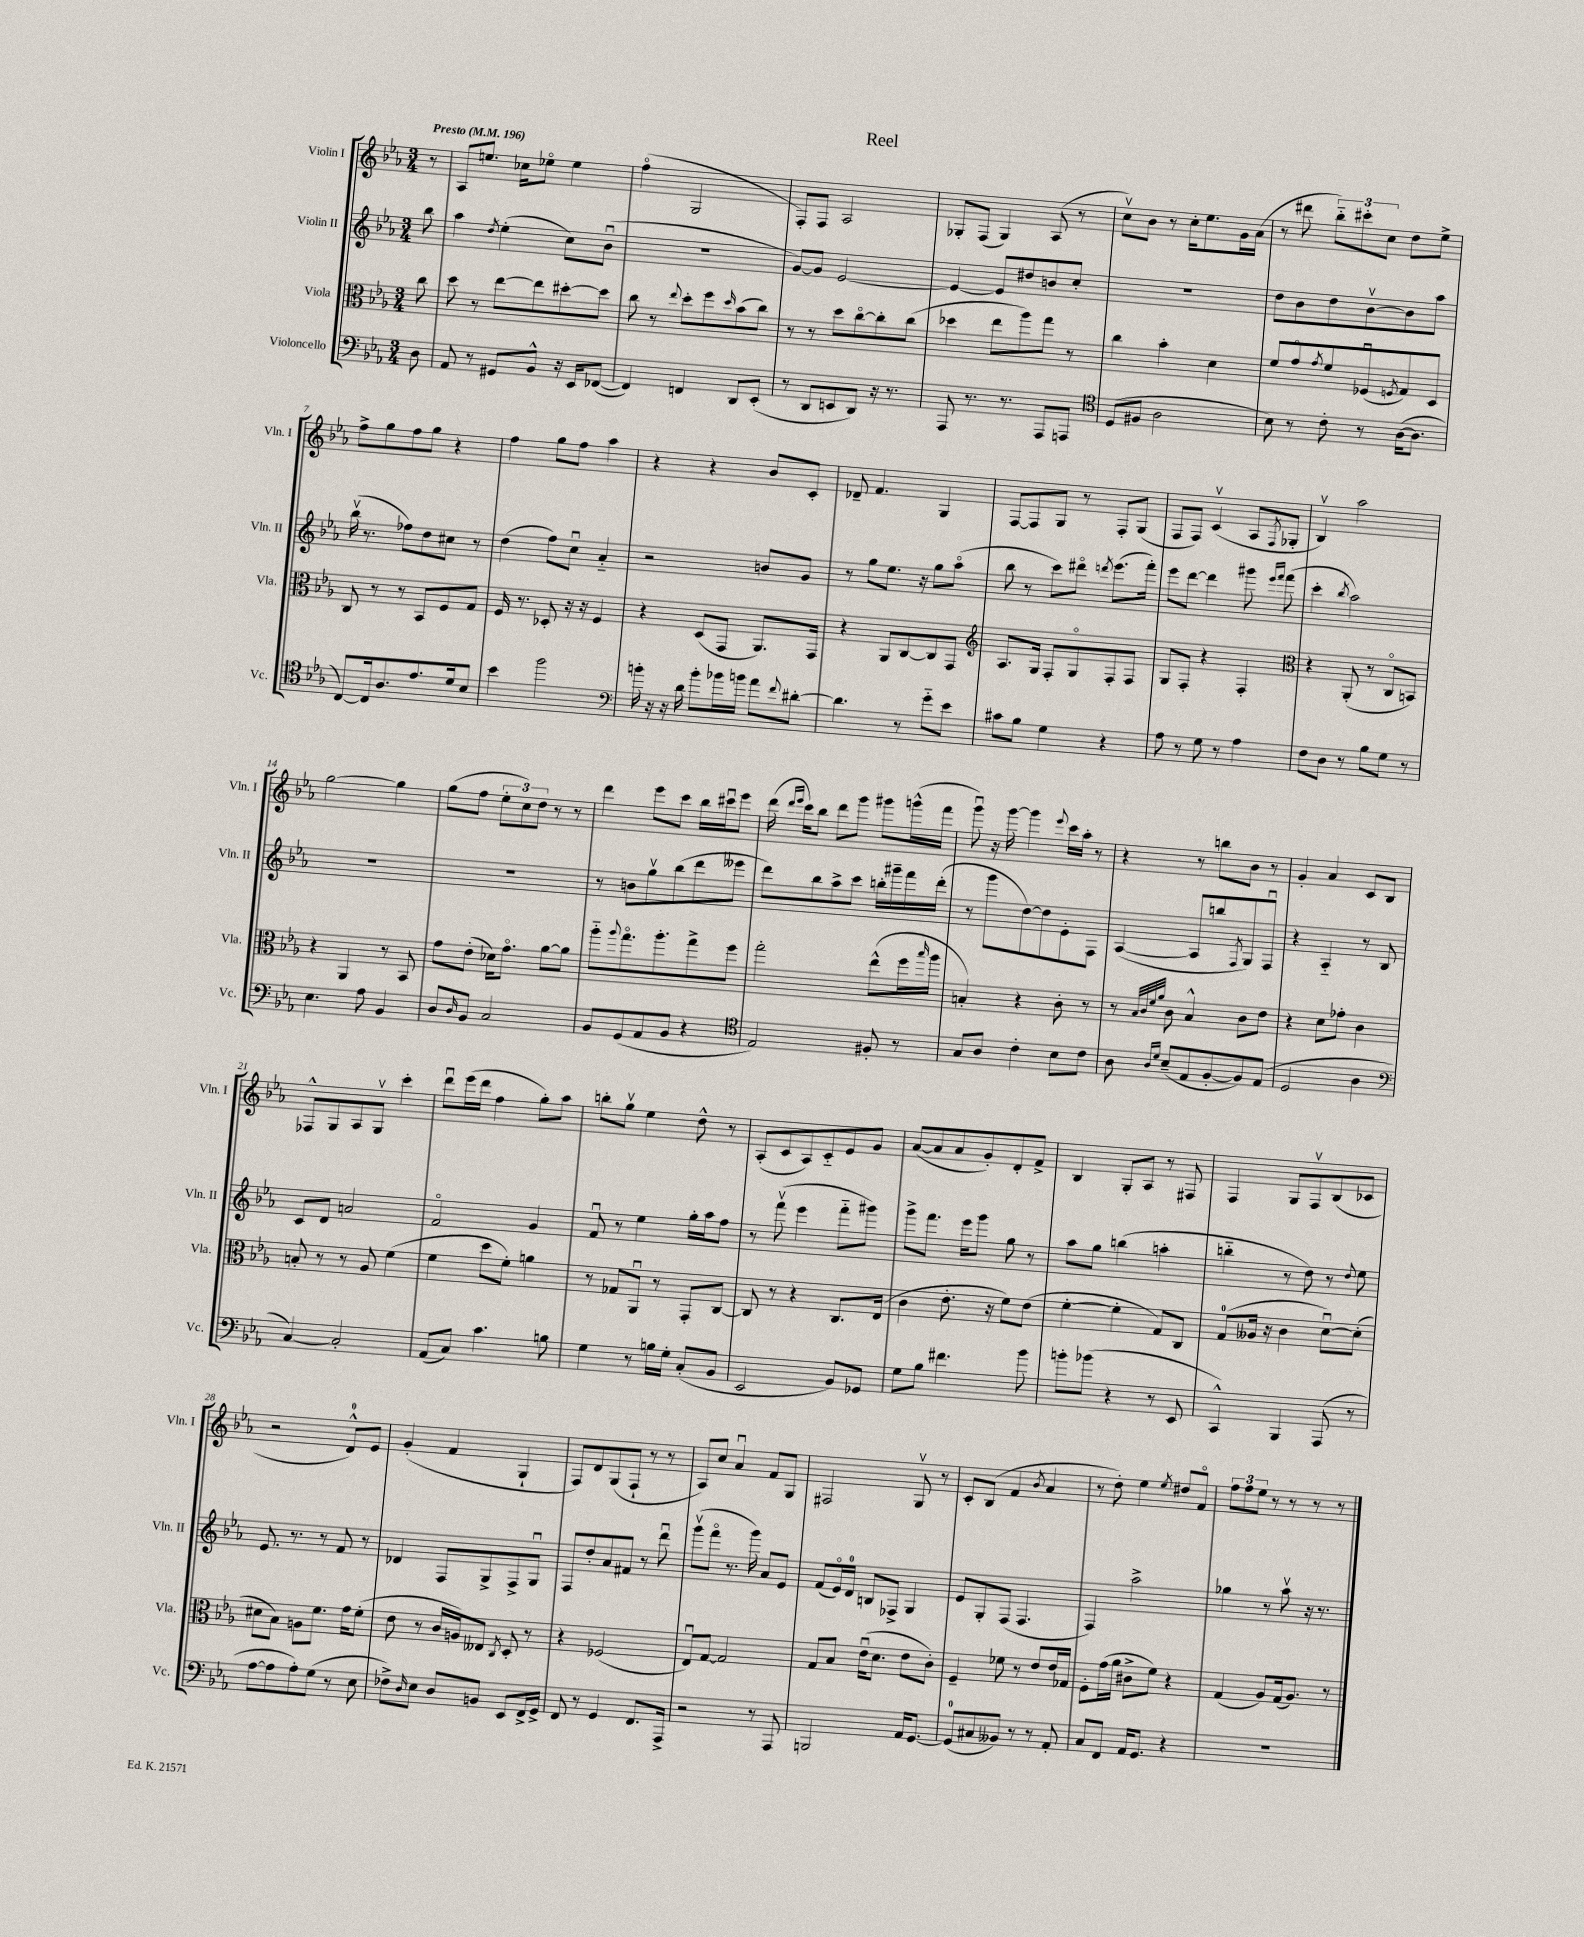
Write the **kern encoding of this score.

**kern	**kern	**kern	**kern
*part4	*part3	*part2	*part1
*staff4	*staff3	*staff2	*staff1
*I"Violoncello	*I"Viola	*I"Violin II	*I"Violin I
*I'Vc.	*I'Vla.	*I'Vln. II	*I'Vln. I
*clefF4	*clefC3	*clefG2	*clefG2
*k[b-e-a-]	*k[b-e-a-]	*k[b-e-a-]	*k[b-e-a-]
*M3/4	*M3/4	*M3/4	*M3/4
*MM196	*MM196	*MM196	*MM196
=	=	=	=
!	!	!	!LO:TX:a:B:t=Presto
8D\	8cc\	8bb-\	8r
=1	=1	=1	=1
8AA-/	8dd\	4aa-\	8A-/L
8r	8r	.	8.een/J
.	.	8qdd/	.
8GG#X/L	[8ee-\L	(4ee-'\	.
.	.	.	16cc-X\KL
8BB-^^/J	8ee-\]	.	8ee-X\J
16r	[8dd#X'\	8cc\L)	4ee-\
16EE-/KL	.	.	.
([8FF-X/J	8dd#\J]	(8b-u\J	.
=2	=2	=2	=2
4FF-/])	8cc\	2.r	(4ff\
.	8r	.	.
.	8qqee-/	.	.
4FFn/	8dd'\L	.	2G/
.	8ff\	.	.
.	16qqdd/	.	.
8DD/L	(8b-\	.	.
(8EE-'/J	8cc\J)	.	.
=3	=3	=3	=3
8r	8r	[8g/L)	8F'/L)
8DD/L	8r	8g/J]	8F/J
8EEn/	8dd\L	[2e-/	2A-/
8DD/J)	[8cc\	.	.
16r	8cc'\]	.	.
8.r	.	.	.
.	(8cc\J	.	.
=4	=4	=4	=4
8AAA-/	4dd-X\	4e-/_	8G-X'/L
8.r	.	.	(8F/J
.	8ee-\L	8e-/L]	4G-/)
8.r	.	.	.
.	8aa-\)	8dd#X/	.
8AAA-/L	8gg\J	8bn/	(8A-/
8AAAn/J	8r	8cc'/J	8r
=5	=5	=5	=5
*clefC4	*	*	*
(8D/L	4cc\	2.r	8ccv\L)
8F#X/J	.	.	8b-\J
2A-\	4b-'\	.	8r
.	.	.	16cc'\KL
.	.	.	8.ee-\
.	4d\	.	.
.	.	.	16g\L
.	.	.	(16a-\JJ
=6	=6	=6	=6
8B-\)	8f/L	8dd\L	8r
8r	8g/	8b-\	8ddd#X\
.	8qg/	.	.
8c'\	8f/	8dd\	12bb-\L)
.	.	.	12ccc#X'\
8r	(8F-Xu/	[8b-v\	.
.	.	.	12cc\J
.	8qFn/	.	.
([16A-\KL	8G/)	8b-\]	8dd\L
8.A-\J]	.	.	.
.	8D/J	8aa-\J	8ee-^\J
!!LO:LB:g=z
=7	=7	=7	=7
[8C/L)	8C/	(16bb-v\	8ff^\L
.	.	8.r	.
16C/k]	8r	.	8gg\
8.A-/	.	.	.
.	8r	8ff-X\L)	8ff\
8.e-/	8BB-/L	8dd\	8gg\J
.	8F/	8cc#X\J	4r
16d/k	.	.	.
8B-/J	8G/J	8r	.
=8	=8	=8	=8
4b-\	16F/	(4dd\	4ff\
.	8.r	.	.
2ff\	8D-X'/	8ff\L)	8gg\L
.	16r	8ccu\J	8ff\J
.	16r	.	.
.	4F/	4a-/	4aa-\
=9	=9	=9	=9
*clefF4	*	*	*
16bn'\	4r	2r	4r
16r	.	.	.
16r	.	.	.
16d\	.	.	.
8b'\L	(8D/L	.	4r
16b-X\L	8GG/J	.	.
16bn\JJ	.	.	.
8a-\L	8.AA-/L)	8bn/L	8b-/L
8qqf/	.	.	.
[8d#X'\J	.	8g/J	8c'/J
.	16GG/Jk	.	.
=10	=10	=10	=10
4.d#\]	4r	8r	8d-X~/
.	.	8gg\L	4.f/
.	8AA-/L	8.ee-\J	.
8r	[8C/	.	.
.	.	16r	.
8g\L	8C/]	8gg\L	4G/
8e-\J	8GG/J	(8aa-\J	.
=11	=11	=11	=11
*	*clefG2	*	*
8c#X\L	8.A-/L	8bb-\	[8F/L
8B-\J	.	8r	8F/]
.	16G/Jk	.	.
4G\	8F'/L	8ccc\L)	8G/J
.	8G/	8ddd#X\J	8r
.	.	8qdddn/	.
4r	8F'/	(8.eee-\L	8F'/L
.	8F/J	.	(8G/J
.	.	16fff'\Jk)	.
=12	=12	=12	=12
8A-\	8G/L	8eee-\L	8F/L
8r	8F'/J	[8ddd\J	8F/J)
8G\	4r	4ddd\]	(4cv/
8r	.	.	.
4A-\	4F'/	8ggg#X\	8A-/L
.	.	16qqeee-/LL	.
.	.	16qqfff/JJ	8qF/
.	.	(8fff\	8G-X'/J
=13	=13	=13	=13
*	*clefC3	*	*
8F\L	4r	4ccc'\	4B-v/)
8D\J	.	.	.
.	.	8qbb-/	.
8r	(8AA-'/	2aa-\)	2aa-\
8B-\L	8r	.	.
8G\J	8C/L	.	.
8r	8BBn/J)	.	.
!!LO:LB:g=z
=14	=14	=14	=14
4.E-\	4r	2.r	[2gg\
.	4AA-/	.	.
8A-\	.	.	.
4BB-/	8r	.	4gg\]
.	8BB-/	.	.
=15	=15	=15	=15
8D/L	8g\L	2.r	(8gg\L
16qqD/	.	.	.
8BB-/J	(8e-'\J	.	8ff\J
2C/	16d-X\KL)	.	12ee-'\L
.	8.g\J	.	.
.	.	.	12cc\)
.	.	.	12dd\J
.	[8a-\L	.	8r
.	8a-\J]	.	8r
=16	=16	=16	=16
8BB-/L	8aa-\L	8r	4ddd\
.	8qqaa-/	.	.
(8GG/	8.gg\	8bn\L	.
8AA-/	.	8ggv\	8eee-\L
.	8.aa-'\	.	.
8BB-/J	.	(8bb-\	8ccc\J
4r	8gg^\	8ddd\	16bb-\LL
.	.	.	16ccc#Xu\J
.	8ff\J	8eee--X\J	8eee-\J
=17	=17	=17	=17
*clefC4	*	*	*
2E-/)	2gg'\	8ddd\L)	(16ddd\
.	.	.	16qqddd/LL
.	.	.	16qqeee-/JJ
.	.	.	16ccc\KL)
.	.	8bb-\	8bb-\J
.	.	8aa-^\	8ddd\L
.	.	8ccc\J	8ggg\J
8F#X'/	(8ee-^^\L	16bbn'\LL	8ggg#X\L
.	.	16ggg#X~\	.
8r	16ff\L	16fff\	(16gggn^^\L
.	16qqbb-/	.	.
.	16aa-\JJ	(16ddd'\JJ	16fff\JJ
=18	=18	=18	=18
8G/L	4Bn'/)	8r	8gggu\)
8A-/J	.	8ggg\L	16r
.	.	.	[16ggg\
4c'\	4r	[8dd\)	4ggg\]
.	.	8dd\]	.
.	.	.	8qqeee-/
8B-\L	8c'\	8e-'\	16ccc\LL
.	.	.	16aa-'\JJ
8c\J	8r	8F\J	8r
=19	=19	=19	=19
8A-\	8r	([4A-/	4r
.	32qqB-/LLL	.	.
.	32qqc/	.	.
16qqA-/LL	32qqf/	.	.
16qqd/JJ	32qqa-/JJJ	.	.
(8B-~/L	8c\	.	.
8E-/	4B-^^/	8A-/L]	8r
[8F'/	.	8bbn/	8bbn\L
.	.	8qF/	.
8F/])	8c\L	8G/)	8b-\J
(8E-/J	8e-\J	8Fu/J	8r
=20	=20	=20	=20
2D/	4r	4r	4g'/
.	8d\L	4A-/	4a-/
.	8g-X'\J	.	.
4A-\	4c\	8r	8c/L
.	.	8B-/	8B-/J
!!LO:LB:g=z
=21	=21	=21	=21
*clefF4	*	*	*
[4C/)	8Bn'/	8c/L	8F-X^^/L
.	8r	8d/J	8G/
2C'/]	8r	2an/	8A-/
.	8A-/	.	8Gv/J
.	(4f\	.	4ccc'\
=22	=22	=22	=22
(8AA-/L	4f\	2f/	8dddu\L
8C/J)	.	.	(16eee-\L
.	.	.	16ddd\JJ
4.c\	8dd\L	.	4ff\
.	8f'\J)	.	.
.	4an\	4g/	8gg'\L)
8Bn\	.	.	8aa-\J
=23	=23	=23	=23
4G\	8r	8fu/	8bbn'\L
.	8G-X/L	8r	8ggv\J
8r	8AA-u/J	4ee-\	4ee-\
16Bn\LL	8r	.	.
16G'\JJ	.	.	.
(8C'/L	8GG'/L	16gg'\LL	8dd^^\
.	.	16aa-\J	.
8BB-/J	[8C/J	8ff\J	8r
=24	=24	=24	=24
2EE-/	8C/]	8r	(8A-'/L
.	8r	(8fffv\	8c/
.	4r	4eee-\	8A-/)
.	.	.	8c/
8BB-/L)	8.C/L	8fff\L	8e-/
8GG-X/J	.	8ggg#X\J)	8g/J
.	(16E-/Jk	.	.
=25	=25	=25	=25
8G\L	4c\	8ggg^\L	([8a-/L
8B-\J	.	8.fff\J	8a-/]
4.f#X\	8.e-'\	.	8a-/
.	.	16eee-\KL	.
.	.	8ggg\J	8g'/)
.	16r	.	.
.	8f\L)	8gg\	8d'/
8b-\	(8e-\J	8r	8f^/J
=26	=26	=26	=26
8bn'\L	[4f'\	8aa-\L	4B-/
(8b-X\J	.	8gg\J	.
4r	4f'\]	(4bbn\	8G'/L
.	.	.	8A-/J
8r	8G/L)	4aan'\	8r
8EE-/	8C/J	.	8F#X/
=27	=27	=27	=27
4CC^^/)	(8G/L	4bbn\	4F/
.	16A--X/Jk	.	.
.	16r	.	.
4BBB-/	4c\	8r	8G/L
.	.	8dd\)	8Fv/
(8AAA-/	[8du\L)	8r	(8B-/
.	.	8qqdd/	.
8r	(8d'\J]	8ee-\	8c-X/J
!!LO:LB:g=z
=28	=28	=28	=28
[8A-\L	8d#X\L	8.e-/	2r
8A-\]	8B-\J)	.	.
.	.	8.r	.
8A-'\)	8An\L	.	.
(8G\J	8.f\J	8r	.
8r	.	8f/	8d^^/L)
.	16g\KL	.	.
8E-\	(8f'\J	8r	8e-/J
=29	=29	=29	=29
8F-X^\L)	8e-\	4d-X/	(4g'/
16qqD/	.	.	.
8E-\J	8r	.	.
8D/L	16c/LL	8F/L	4f/
.	16An/J)	.	.
8BBn/J	8E--X/J	8G^/	.
.	8qC/	.	.
8EE-/L	8D'/	8F^/	4G`/
16FF^/L	8r	8Gu/J	.
16GG^/JJ	.	.	.
=30	=30	=30	=30
8FF/	4r	8F/L	8F/L)
8r	.	8dd'/	8d/
4GG/	(2F-X/	8a-/	(8G/
.	.	8f#X/J	8F`/J
8.FF/L	.	8r	8r
.	.	8dddu\	8r
16AAA-^/Jk	.	.	.
=31	=31	=31	=31
2r	8E-u/L)	(8gggv\L	8A-/L)
.	[8G/J	8fff\J	8cc/J
.	2G/]	8.r	4a-u/
.	.	16ggg\)	.
8r	.	8a-/L	8f/L
8AAA-/	.	8e-/J	8G/J
=32	=32	=32	=32
2BBBn/	8G/L	(8f/L	2F#X/
.	8B-/J	16e-/L)	.
.	.	16d/JJ	.
.	(16e-u\KL	8Bn/L	.
.	8.d\J	.	.
.	.	8F-X^/J	.
16AA-/KL	8e-\L	4G/	8Gv/
[8.GG/J	.	.	.
.	8c'\J)	.	8r
=33	=33	=33	=33
(8GG/L]	4F~/	8e-/L	8c'/L
8C#X/	.	8G'/	(8B-/J
8BB--X/J)	8f-X\	(8F/J	4f/
8r	8r	4.F/	.
.	.	.	8qb-/
8r	8e-/L	.	4a-/
8AA-'/	16e-/L	.	.
.	16G-X/JJ	.	.
=34	=34	=34	=34
8C/L	8F'\L	4F/)	8r
8FF/J	(16g\L	.	8dd'\)
.	16a-\JJ	.	.
16AA-/KL	8c#X^\L	2aa-^\	4ee-\
8.GG/J	.	.	.
.	8f\J)	.	.
.	.	.	8qee-/
4r	4r	.	8dd#X/L
.	.	.	8f/J
=35	=35	=35	=35
2.r	(4G/	4gg-X\	12ff\L
.	.	.	12ff\
.	.	.	12ee-\J
.	8A-/L)	8r	8r
.	(16G/k	8aa-v\	8r
.	8.A-/J)	.	.
.	.	16r	8r
.	.	8.r	.
.	8r	.	8r
==	==	==	==
*-	*-	*-	*-
